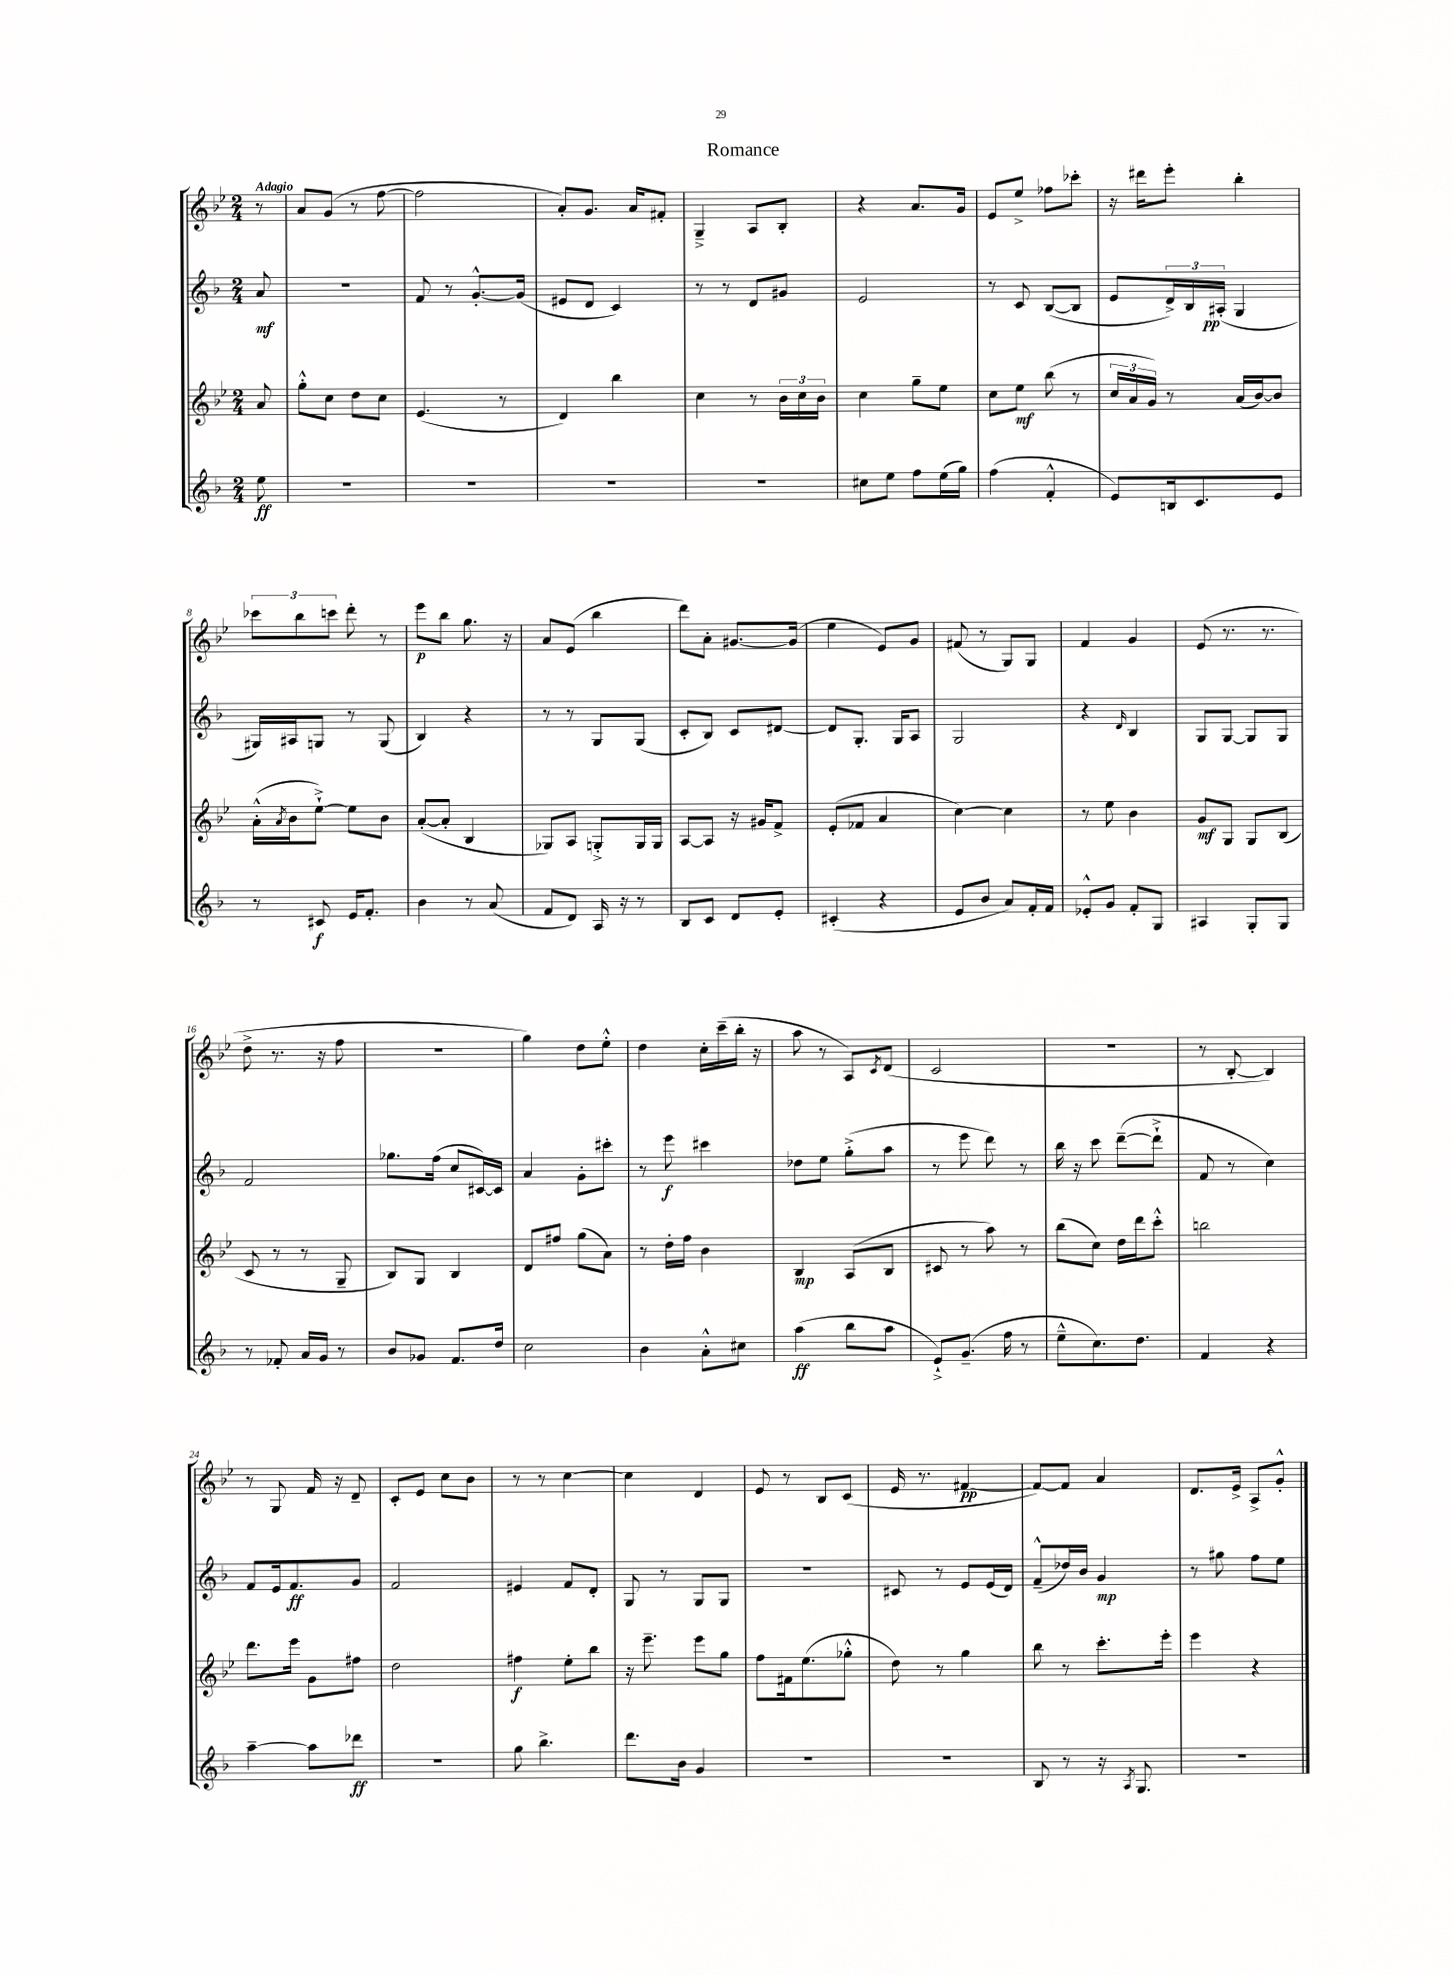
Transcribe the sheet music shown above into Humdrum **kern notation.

**kern	**kern	**kern	**kern
*staff4	*staff3	*staff2	*staff1
*clefG2	*clefG2	*clefG2	*clefG2
*k[b-]	*k[b-e-]	*k[b-]	*k[b-e-]
*M2/4	*M2/4	*M2/4	*M2/4
8ee	8a	8a	8r
=	=	=	=
2r	8gg'^^	2r	8a
.	8cc	.	(8g
.	8dd	.	8r
.	8cc	.	[8ff
=	=	=	=
2r	(4.e-	8f	2ff]
.	.	8r	.
.	.	[8.g'^^	.
.	8r	.	.
.	.	(16g]	.
=	=	=	=
2r	4d)	8e#	8a')
.	.	8d	8.g
.	4bb-	4c)	.
.	.	.	16a
.	.	.	8f#'
=	=	=	=
2r	4cc	8r	4G~^
.	.	8r	.
.	8r	8d	8A
.	24b-	8g#	8B-'
.	24cc	.	.
.	24b-	.	.
=	=	=	=
8cc#	4cc	2e	4r
8ee	.	.	.
8ff	8gg~	.	8.a
(16ee	8ee-	.	.
16gg)	.	.	16g
=	=	=	=
(4ff	8cc	8r	8e-
.	8ee-	8c	8ee-^
4f'^^	(8bb-	([8B-	8ff-
.	8r	8B-]	8ccc-'
=	=	=	=
8e)	24cc	8e	16r
.	24a	.	.
.	.	.	16ddd#
.	24g)	.	.
16B	8r	24d^)	8eee-'
.	.	24B-	.
8.c	.	.	.
.	.	(24A#'	.
.	(16a	4G	4bb-'
.	[16b-)	.	.
8e	8b-]	.	.
=	=	=	=
8r	(16a'^^	16G#)	12ccc-
.	8qa	.	.
.	16b-	16A#	.
.	.	.	12bb-
8c#	[8ee-`^)	8G	.
.	.	.	12ccc
16e	8ee-]	8r	8ddd'
8.f'	.	.	.
.	8b-	(8G	8r
=	=	=	=
4b-	([8a'	4B-)	8eee-
.	8a']	.	8bb-
8r	4B-	4r	8.gg
(8a	.	.	.
.	.	.	16r
=	=	=	=
8f	8G-)	8r	8a
8d)	8A	8r	(8e-
16A	8G'^	8G	4bb-
16r	.	.	.
8r	16G	(8G	.
.	16G	.	.
=	=	=	=
8B-	[8A	8c'	8ddd)
8c	8A]	8B-)	8a'
8d	16r	8c	[8.g#
.	16g#	.	.
8e'	8f^	[8d#	.
.	.	.	(16g#]
=	=	=	=
(4c#'	(8e-'	8d#]	4ee-
.	8f-	8.G'	.
4r	4a	.	8e-)
.	.	16G	.
.	.	8A	8g
=	=	=	=
8e	[4cc)	2G	(8f#
8b-	.	.	8r
8a)	4cc]	.	8G)
16f'	.	.	8G
16f	.	.	.
=	=	=	=
8e-'^^	8r	4r	4f
8g	8ee-	.	.
.	.	16qqd	.
8f'	4b-	4B-	4g
8G	.	.	.
=	=	=	=
4A#	8g	8G	(8e-
.	8G	[8G	8.r
8G'	8G	8G]	.
.	.	.	8.r
8G	(8B-	8G	.
=	=	=	=
8r	8c	2f	8dd^
8f-'	8r	.	8.r
16a	8r	.	.
16g	.	.	16r
8r	8G~	.	8ff
=	=	=	=
8b-	8B-)	8.gg-	2r
8g-	8G	.	.
.	.	(16ff	.
8.f	4B-	8cc	.
.	.	[16c#)	.
16dd	.	16c#]	.
=	=	=	=
2cc	8d	4a	4gg)
.	8ff#	.	.
.	(8gg	8g'	8dd
.	8a)	8ccc#'	8ee-'^^
=	=	=	=
4b-	8r	8r	4dd
.	16dd'	8eee	.
.	16ff	.	.
8a'^^	4b-	4ccc#	16cc'
.	.	.	(16ccc~
8cc#	.	.	16bb-'
.	.	.	16r
=	=	=	=
(4aa	4B-	8dd-	8aa
.	.	8ee	8r
8bb-	(8A	(8gg'^	8A)
.	.	.	8qc
8aa	8B-	8aa	(8d
=	=	=	=
8e`^)	8c#	8r	2c
(8.g~	8r	8eee	.
.	8aa)	8ddd)	.
16ff	.	.	.
8r	8r	8r	.
=	=	=	=
8ee~^^	(8bb-	16bb-	2r
.	.	16r	.
8.cc)	8cc)	8ccc	.
.	16dd	([8ddd~	.
8.dd	16ddd	.	.
.	8ccc'^^	8ddd`^]	.
=	=	=	=
4f	2bb	8f	8r
.	.	8r	[8B-'
4r	.	4cc)	4B-])
=	=	=	=
[4aa~	8.ddd	8f	8r
.	.	16e	8G
.	16eee-	8.f	.
8aa]	8g	.	16f
.	.	.	16r
8ddd-	8ff#	8g	8d~
=	=	=	=
2r	2dd	2f	8c'
.	.	.	8e-
.	.	.	8cc
.	.	.	8b-
=	=	=	=
8gg	4ff#	4e#	8r
4.bb-^	.	.	8r
.	8ee-'	8f	[4cc
.	8bb-	8d'	.
=	=	=	=
8.ddd	16r	8G	4cc]
.	8.eee-~	.	.
.	.	8r	.
16b-	.	.	.
4g	8eee-	8G	4d
.	8gg	8G	.
=	=	=	=
2r	8ff	2r	8e-
.	16f#	.	8r
.	(8.ee-	.	.
.	.	.	8B-
.	8gg-'^^	.	(8c
=	=	=	=
2r	8dd)	8c#	16e-
.	.	.	8.r
.	8r	8r	.
.	4gg	8e	[4f#
.	.	(16e	.
.	.	16d)	.
=	=	=	=
8B-	8bb-	(8f~^^	8f#_)
8r	8r	16dd-)	8f#]
.	.	16b-	.
16r	8.ccc'	4g	4a
8qA	.	.	.
8.G	.	.	.
.	16eee-'	.	.
=	=	=	=
2r	4eee-	8r	8.d
.	.	8gg#	.
.	.	.	16e-^
.	4r	8ff	8A^
.	.	8ee	8g'^^
==	==	==	==
*-	*-	*-	*-
